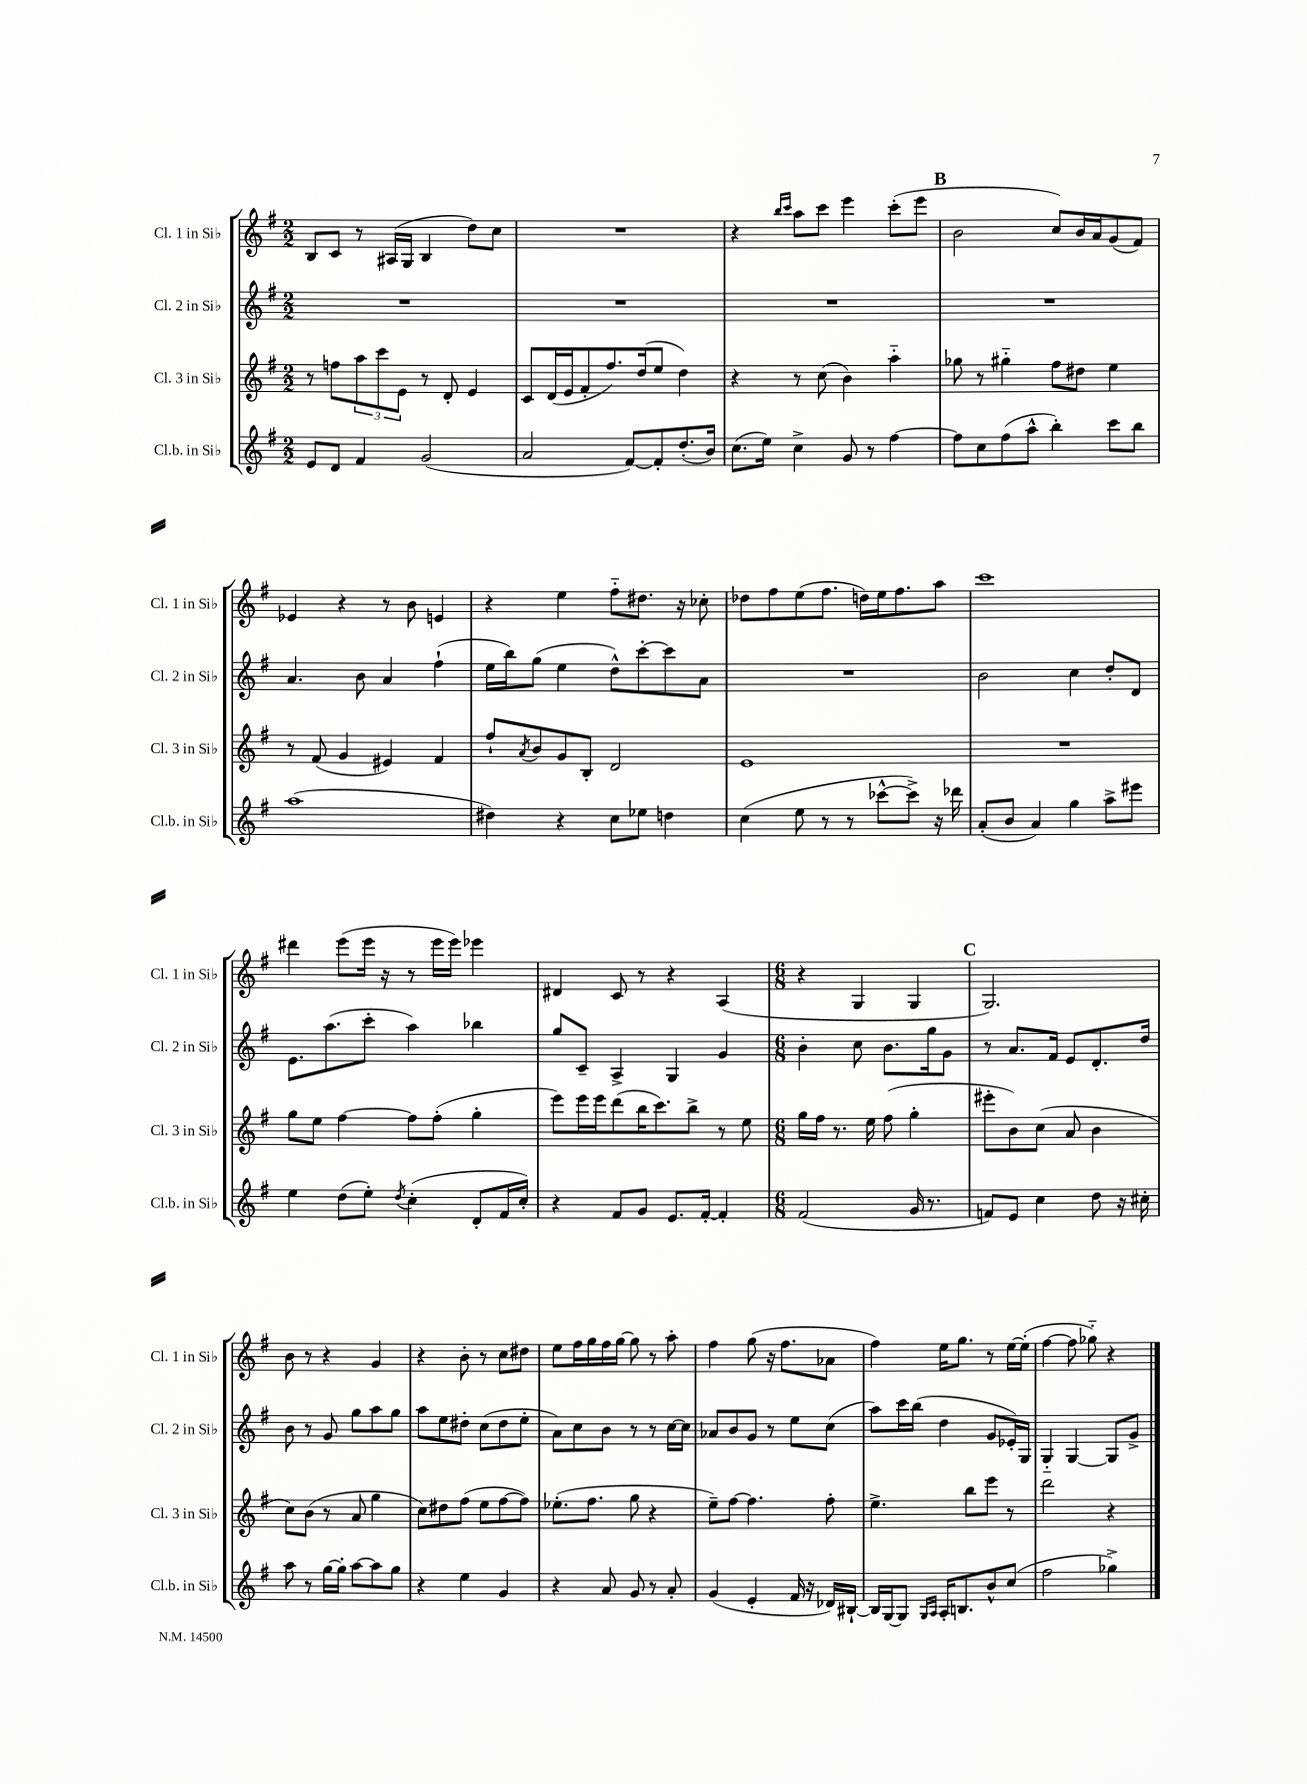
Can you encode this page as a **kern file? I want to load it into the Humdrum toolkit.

**kern	**kern	**kern	**kern
*staff4	*staff3	*staff2	*staff1
*clefG2	*clefG2	*clefG2	*clefG2
*k[f#]	*k[f#]	*k[f#]	*k[f#]
*M2/2	*M2/2	*M2/2	*M2/2
8e/L	8r	1r	8B/L
8d/J	8ff\L	.	8c/J
4f#/	12aa\	.	8r
.	12ccc\	.	.
.	.	.	(16A#/LL
.	12e\J	.	.
.	.	.	16G/JJ
(2g/	8r	.	4B/
.	8d'/	.	.
.	4e/	.	8dd\L)
.	.	.	8cc\J
=	=	=	=
2a/	8c/L	1r	1r
.	(16d/L	.	.
.	16e/J	.	.
.	8f#'/	.	.
.	8.ff#/)	.	.
[8f#/L)	.	.	.
.	(16dd/k	.	.
8f#'/]	8ee/J	.	.
(8.dd'/	4dd\)	.	.
16b/Jk)	.	.	.
=	=	=	=
(8.cc\L	4r	1r	4r
16ee\Jk)	.	.	.
.	.	.	16qqbb/LL
.	.	.	16qqccc/JJ
4cc^\	8r	.	8aa\L
.	(8cc\	.	8ccc\J
8g/	4b\)	.	4eee\
8r	.	.	.
[4ff#\	4aa'~\	.	(8ccc'\L
.	.	.	8eee\J
=	=	=	=
8ff#\]L	8gg-\	1r	2b\
8cc\	8r	.	.
(8ff#\	4gg#'~\	.	.
8aa^^\J	.	.	.
4bb'\)	8ff#\L	.	8cc/L)
.	8dd#\J	.	16b/L
.	.	.	16a/J
8ccc\L	4ee\	.	(8g/
8bb\J	.	.	8f#/J)
=	=	=	=
(1aa	8r	4.a/	4e-/
.	(8f#/	.	.
.	4g/	.	4r
.	.	8b\	.
.	4e#/)	4a/	8r
.	.	.	8b\
.	4f#/	(4ff#`\	4e/
=	=	=	=
4dd#\)	8ff#`/L	16ee\LL	4r
.	.	16bb\J)	.
.	8qa/	.	.
.	8b/	(8gg\J	.
4r	8g/	4ee\	4ee\
.	8B'/J	.	.
8cc\L	2d/	8dd^^\L)	8ff#'~\L
8ee-\J	.	[8ccc'\	8.dd#\J
4dd\	.	8ccc\]	.
.	.	.	16r
.	.	8a\J	8cc-'\
=	=	=	=
(4cc\	1e	1r	8dd-\L
.	.	.	8ff#\
8ee\	.	.	(8ee\
8r	.	.	8.ff#\J
8r	.	.	.
.	.	.	16dd\LL)
[8ccc-^^\L	.	.	16ee\J
.	.	.	8.ff#\
8ccc-^\]J)	.	.	.
16r	.	.	8aa\J
16ddd-\	.	.	.
=	=	=	=
(8a'/L	1r	2b\	1ccc
8b/J	.	.	.
4a/)	.	.	.
4gg\	.	4cc\	.
8aa^\L	.	8dd'/L	.
8eee#\J	.	8d/J	.
=	=	=	=
4ee\	8gg\L	8.e\L	4ddd#\
.	8ee\J	.	.
.	.	(8.aa\	.
(8dd\L	[4ff#\	.	(8eee\L
8ee'\J)	.	8ccc'\J	16eee\Jk
.	.	.	16r
8qdd/	.	.	.
(4cc'\	8ff#\]L	4aa\)	8r
.	(8ff#'\J	.	16eee\LL
.	.	.	16eee\JJ)
8d'/L	4gg'\	4bb-\	4eee-\
16f#/L	.	.	.
16cc'/JJ)	.	.	.
=	=	=	=
4r	8eee\L)	8gg/L	4d#/
.	16eee\L	8c~/J	.
.	16eee\J	.	.
8f#/L	(8ddd\	4A^/	8c/
8g/J	16bb\K	.	8r
.	8.ccc\)	.	.
8.e/L	.	4G/	4r
.	8bb^\J	.	.
[16f#'/Jk	.	.	.
4f#'/]	8r	4g/	(4A/
.	8ee\	.	.
=	=	=	=
*M6/8	*M6/8	*M6/8	*M6/8
(2f#/	16gg\LL	4b'\	4r
.	16ff#\JJ	.	.
.	8.r	.	.
.	.	8cc\	4G/
.	16ee\	.	.
.	(8ff#\	8.b\L	.
16g/	4gg'\	.	4G/
8.r	.	16gg\k	.
.	.	8g\J	.
=	=	=	=
8f/L)	8eee#'\L	8r	2.G/)
8e/J	8b\)	8.a/L	.
4cc\	(8cc\J	.	.
.	.	16f#/Jk	.
.	8a/	8e/L	.
8dd\	4b\	8.d'/	.
16r	.	.	.
16cc#'\	.	16dd/Jk	.
=	=	=	=
8aa\	8cc\L)	8b\	8b\
8r	(8b\J	8r	8r
[16gg\LL	8r	8g/	4r
16gg'\]JJ	.	.	.
[8aa\L	8a/	8gg\L	.
8aa\]	4gg\	8aa\	4g/
8gg\J	.	8gg\J	.
=	=	=	=
4r	8cc\L)	8aa\L	4r
.	8dd#\	8ee\	.
4ee\	(8ff#\J	8dd#'\J	8b'\
.	8ee\L	(8cc\L	8r
4g/	[8ff#\	8dd#\	8cc\L
.	8ff#\]J)	8ee'\J	8dd#\J
=	=	=	=
4r	(8.ee-'\L	8a\L)	8ee\L
.	.	8cc\	16ff#\L
.	8.ff#\J	.	16gg\
8a/	.	8b\J	16ff#\
.	.	.	[16gg\JJ
8g/	8gg\	8r	8gg\]
8r	4r	8r	8r
8a'/	.	[16cc\LL	8aa'\
.	.	16cc\]JJ	.
=	=	=	=
(4g/	8ee~\L)	8a-/L	4ff#\
.	[8ff#\J	8b/	.
4e'/	4.ff#\]	8g/J	(8gg\
.	.	8r	16r
.	.	.	8.ff#\L
16f#/	.	8ee\L	.
16r	.	.	.
16d-/LL)	8ff#'\	(8cc\J	8a-\J
[16B#`/JJ	.	.	.
=	=	=	=
16B#/]LL	4.ee^\	8aa\L)	4ff#\)
[16G/J	.	.	.
8G/]J	.	16ccc\L	.
.	.	(16bb\JJ	.
16qqG/LL	.	.	.
16qqA/JJ	.	.	.
16A'/LK	.	4dd\	16ee\LK
8.B/	.	.	8.gg\J
.	8bb\L	.	.
8b^^/	8eee\J	8g/L	8r
(8cc/J	8r	16e-'/L)	[16ee\LL
.	.	16G/JJ	(16ee'\]JJ
=	=	=	=
2ff#\	2ddd\	4G'~/	[4ff#\
.	.	[4G/	8ff#\]
.	.	.	8gg-'~\)
4gg-^\)	4r	8G/]L	4r
.	.	8g^/J	.
==	==	==	==
*-	*-	*-	*-
